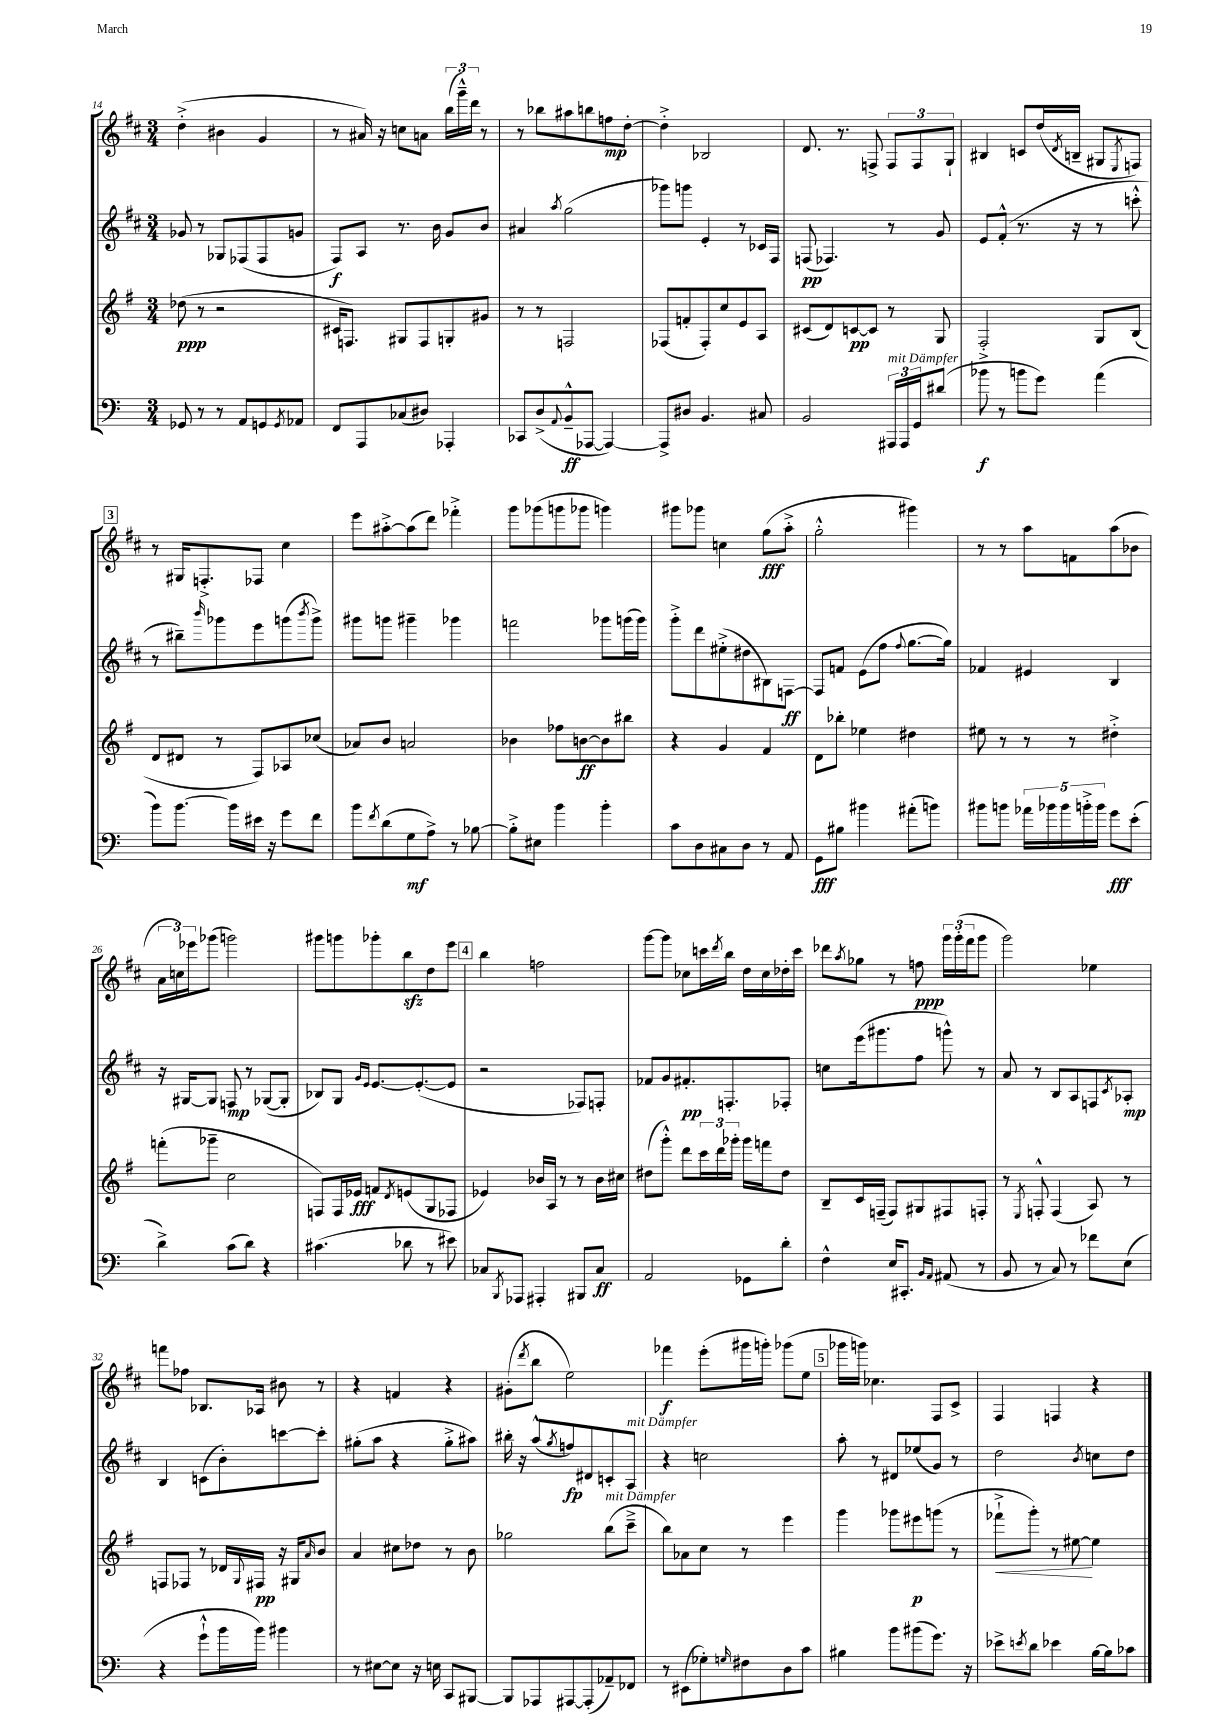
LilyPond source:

<<
\new StaffGroup <<
\new Staff = "s0" {
    \clef treble \key d \major \numericTimeSignature \time 3/4
    d''4-.->( bis'4 g'4 |
    r8 ais'16) r16 c''8 a'8 \tuplet 3/2 { b''16( g'''16---^) d'''16 } r8 |
    r8 bes''8 ais''8 b''8 f''8\mp d''8~-. |
    d''4-.-> bes2 |
    d'8. r8. f8-> \tuplet 3/2 { f8 f8 g8-! } |
    bis4 c'8 d''16( \acciaccatura { d'8 } b16-- gis8 \acciaccatura { e8 } f8) |
    \mark \markup { \box "3" } r8 gis16 f8.-.-> fes8 cis''4 |
    e'''8 ais''8~-.-> ais''8( d'''8) fes'''4-.-> |
    g'''8 ges'''8( g'''8 ges'''8 g'''4) |
    gis'''8 ges'''8 c''4 g''8\fff( a''8-.-> |
    g''2-.-^ gis'''4) |
    r8 r8 a''8 f'8 a''8( bes'8 |
    \tuplet 3/2 { a'16 c''16) ees'''16 } ges'''8( g'''2) |
    gis'''8 g'''8 ges'''8-. b''8\sfz d''8 e'''8 |
    \mark \markup { \box "4" } b''4 f''2 |
    g'''8~ g'''8 ces''8 c'''16 \acciaccatura { d'''8 } b''16 d''16 ces''16 des''16-. c'''16 |
    des'''8 \acciaccatura { a''8 } ges''8 r8 f''8\ppp \tuplet 3/2 { g'''16 g'''16-.( fis'''16 } g'''8 |
    g'''2) ees''4 |
    f'''8 fes''8 bes8. aes16 bis'8 r8 |
    r4 f'4 r4 |
    gis'8-.( \acciaccatura { d'''8 } b''8 e''2) |
    fes'''4\f e'''8-.( gis'''16 g'''16-.) ges'''8( e''8 |
    \mark \markup { \box "5" } ges'''16 g'''16) ces''4. fis8 cis'8-> |
    fis4 f4 r4 \bar "|." |
}
\new Staff = "s1" {
    \clef treble \key d \major \numericTimeSignature \time 3/4
    ges'8 r8 ges8 fes8( fes8 g'8 |
    fis8\f) a8 r8. b'16 g'8 b'8 |
    ais'4 \acciaccatura { a''8 } g''2( |
    ges'''8) g'''8 e'4-. r8 ces'16 fis16 |
    f8\pp( fes4.) r8 g'8 |
    e'8 fis'8-.-^( r8. r16 r8 c'''8-.-^ |
    \mark \markup { \box "3" } r8 bis''8--) \grace { b'''16 } ges'''8 e'''8 g'''8( \acciaccatura { b'''8 } g'''8->) |
    gis'''8 g'''8 gis'''4-- ges'''4 |
    f'''2 ges'''8 g'''16( g'''16) |
    g'''8-.-> d'''8 eis''8-.->( dis''8 bis8) f8~\ff |
    f8 f'8 e'8( fis''8 \appoggiatura { fis''8 } g''8.~ g''16) |
    fes'4 eis'4 b4 |
    r16 gis16~ gis8 f8\mp r8 ges8~( ges8-. |
    bes8) g8 \grace { g'16 e'16 } e'8.~ e'8.~-.( e'8 |
    \mark \markup { \box "4" } r2 fes8) f8-. |
    fes'8 g'8 fis'8.-.\pp f8.-. fes8-. |
    c''8 e'''16( gis'''8. fis''8 g'''8-^) r8 |
    a'8 r8 b8 a8 f8 \acciaccatura { cis'8 } aes8-.\mp |
    b4 c'8( b'8-.) c'''8~ c'''8-. |
    gis''8-.( a''8 r4 gis''8-.-> ais''8) |
    bis''16-. r16 a''8-^( \acciaccatura { g''8 } f''8\fp) dis'8 c'8-. a8^\markup { \italic "mit Dämpfer" } |
    r4 c''2 |
    \mark \markup { \box "5" } a''8-. r8 dis'8 ees''8( g'8) r8 |
    d''2 \acciaccatura { b'8 } c''8 d''8 \bar "|." |
}
\new Staff = "s2" {
    \clef treble \key g \major \numericTimeSignature \time 3/4
    des''8\ppp( r8 r2 |
    cis'16 f8.) gis8 f8 g8-. gis'8 |
    r8 r8 f2 |
    fes8( f'8-. fes8-.) c''8 e'8 a8 |
    cis'8( d'8) c'8~\pp c'8 r8 g8 |
    fis2-.-> g8 b8( |
    \mark \markup { \box "3" } d'8 dis'8 r8 fis8) aes8 ces''8( |
    aes'8) b'8 a'2 |
    bes'4 fes''8 b'8~\ff b'8 bis''8 |
    r4 g'4 fis'4 |
    d'8 bes''8-. ees''4 dis''4 |
    eis''8 r8 r8 r8 dis''4-.-> |
    f'''8-.( ges'''8-- c''2 |
    f8) f16 ees'16\fff f'8 \acciaccatura { d'8 } e'8( g8 fes8 |
    \mark \markup { \box "4" } ees'4) bes'16 a16 r8 r8 bes'16 cis''16 |
    dis''8( g'''8-.-^) d'''8 \tuplet 3/2 { c'''16 d'''16 ges'''16-. } ges'''16 f'''16 dis''8 |
    b8-- c'16 f16--( f8) gis8 fis8 f8-. |
    r8 \acciaccatura { e8 } f8-.-^ f4( a8) r8 |
    f8 fes8 r8 des'16 \appoggiatura { g8 } fis16\pp r16 gis16 \grace { a'16 } b'8 |
    a'4 cis''8 des''8 r8 b'8 |
    ges''2 b''8^\markup { \italic "mit Dämpfer" }( c'''8---> |
    b''8) aes'8 c''8 r8 e'''4 |
    \mark \markup { \box "5" } g'''4 ges'''8 eis'''8\p g'''8( r8 |
    fes'''8-!->\< g'''8-.) r8 eis''8~\! eis''4 \bar "|." |
}
\new Staff = "s3" {
    \clef bass \key c \major \numericTimeSignature \time 3/4
    ges,8 r8 r8 a,8 g,8 \acciaccatura { g,8 } aes,8 |
    f,8 a,,8 ces8( dis8) aes,,4-. |
    ces,8 d8->( \appoggiatura { a,8 } b,8---^\ff aes,,8~ aes,,4~) |
    aes,,8-> dis8 b,4. cis8 |
    b,2 \tuplet 3/2 { ais,,16^\markup { \italic "mit Dämpfer" } ais,,16 g,16 } dis'8( |
    bes'8\f r8 b'8 g'8) a'4( |
    \mark \markup { \box "3" } b'8) b'8.~ b'16 eis'16 r16 g'8 f'8 |
    b'8 \acciaccatura { f'8 } d'8( g8\mf a8->) r8 bes8~ |
    bes8-.-> eis8 b'4 b'4-. |
    c'8 d8 cis8 d8 r8 a,8 |
    g,8\fff bis8 bis'4 ais'8-.( b'8) |
    bis'8 b'8 \tuplet 5/4 { aes'16 bes'16 bes'16 b'16-.-> b'16 } g'8\fff e'8-.( |
    d'4->) c'8( d'8) r4 |
    cis'4.( des'8 r8 eis'8) |
    \mark \markup { \box "4" } ces8 \acciaccatura { b,,8 } aes,,8 ais,,4-. bis,,8 ces8\ff |
    a,2 ges,8 d'8-. |
    f4-^ e16 cis,8.-. \grace { b,16 a,16 } ais,8( r8 |
    b,8 r8 c8) r8 fes'8 e8( |
    r4 g'8-!-^\p b'16 b'16) bis'4 |
    r8 eis8~ eis8 r16 e16 c,8 bis,,8~ |
    bis,,8 aes,,8 ais,,8~ ais,,8-.\mf( aes,8--) fes,8 |
    r8 eis,8( ges8-.) \grace { g16 } fis8 d8 c'8 |
    \mark \markup { \box "5" } bis4 b'8 bis'8( g'8.) r16 |
    ees'8->\f \acciaccatura { e'8 } d'8 ees'4 b16~ b16 ces'8 \bar "|." |
}
>>
>>
\layout { \context { \Score currentBarNumber = #14 } }
